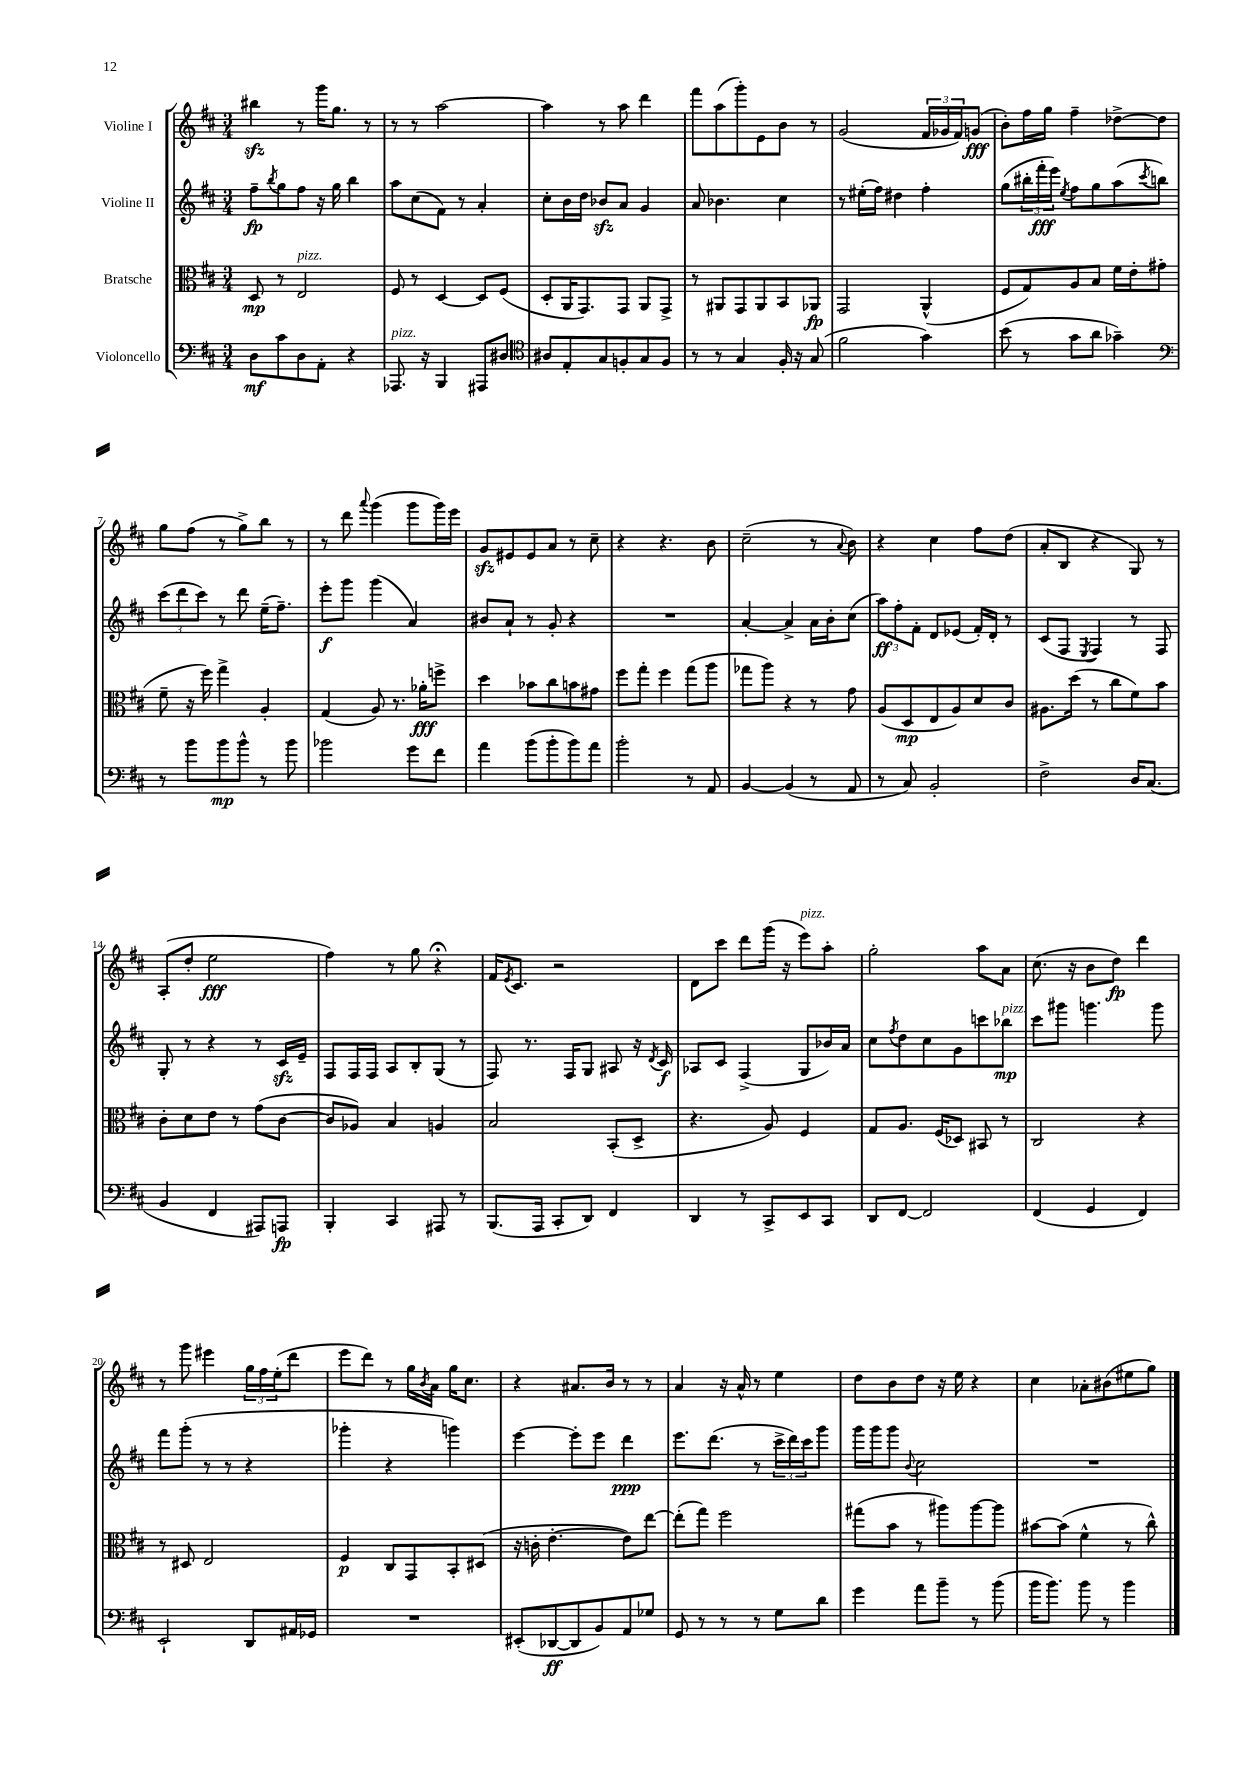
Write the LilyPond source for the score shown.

<<
\new StaffGroup <<
\new Staff = "s0" \with { instrumentName = "Violine I" } {
    \clef treble \key d \major \numericTimeSignature \time 3/4
    bis''4\sfz r8 g'''16 g''8. r8 |
    r8 r8 a''2~ |
    a''4 r8 a''8 d'''4 |
    fis'''8 a''8( g'''8-.) e'8 b'8 r8 |
    g'2( \tuplet 3/2 { fis'16 ges'16 fis'16) } g'8\fff( |
    b'8-.) fis''16 g''16 fis''4-- des''8~-> des''8 |
    g''8 fis''8( r8 g''8->) b''8 r8 |
    r8 d'''8 \appoggiatura { a'''8 } g'''4( g'''8 g'''16) e'''16 |
    g'8\sfz eis'8 eis'8 a'8 r8 cis''8-- |
    r4 r4. b'8 |
    cis''2--( r8 \appoggiatura { a'8 } b'8) |
    r4 cis''4 fis''8 d''8( |
    a'8-. b8 r4 g8) r8 |
    a8-.( d''8-. e''2\fff |
    fis''4) r8 g''8 r4\fermata |
    fis'16 \acciaccatura { e'8 } cis'8. r2 |
    d'8 cis'''8 d'''8 g'''16( r16 e'''8^\markup { \italic "pizz." }) a''8-. |
    g''2-. a''8 a'8 |
    cis''8.( r16 b'8 d''8\fp) d'''4 |
    r8 g'''8 eis'''4 \tuplet 3/2 { g''16 fis''16 e''16-.( } d'''8 |
    e'''8 d'''8) r8 g''16 \acciaccatura { b'8 } a'16 g''16 cis''8. |
    r4 ais'8. b'16 r8 r8 |
    a'4 r16 a'16-^ r8 e''4 |
    d''8 b'8 d''8 r16 e''16 r4 |
    cis''4 aes'8-. bis'8( eis''8 g''8) \bar "|." |
}
\new Staff = "s1" \with { instrumentName = "Violine II" } {
    \clef treble \key d \major \numericTimeSignature \time 3/4
    fis''8--\fp \acciaccatura { b''8 } g''8 fis''8 r16 g''16 b''4 |
    a''8 cis''8( fis'8) r8 a'4-. |
    cis''8-. b'16 d''16 bes'8\sfz a'8 g'4 |
    a'8 bes'4. cis''4 |
    r8 eis''16-.( fis''16) dis''4 fis''4-. |
    g''8( \tuplet 3/2 { bis''16-. fis'''16-.\fff e'''16) } \acciaccatura { e''8 } fis''8 g''8 a''8( \acciaccatura { cis'''8 } b''8) |
    \tuplet 3/2 { cis'''8( d'''8 cis'''8) } r8 d'''8 e''16--( fis''8.--) |
    e'''8-.\f g'''8 g'''4( a'4) |
    bis'8 a'8-! r8 g'8-. r4 |
    R2. |
    a'4~-. a'4-> a'16 b'16-. cis''8( |
    \tuplet 3/2 { a''8\ff) fis''8-. fis'8-. } d'8 ees'8( fis'16-.) d'16-. r8 |
    cis'8( fis8 \acciaccatura { e8 } fis4) r8 fis8 |
    g8-. r8 r4 r8 cis'16\sfz e'16-- |
    fis8 fis16 fis16 a8 b8-. g8( r8 |
    fis8) r8. fis16 g8 ais8 r16 \acciaccatura { d'8 } cis'16\f |
    aes8 cis'8 fis4->( g8 bes'16) a'16 |
    cis''8 \acciaccatura { fis''8 } d''8 cis''8 g'8 c'''8 bes''8\mp^\markup { \italic "pizz." } |
    cis'''8 gis'''8 g'''4. g'''8 |
    fis'''8 g'''8-.( r8 r8 r4 |
    ges'''4-. r4 g'''4) |
    e'''4~ e'''8-. e'''8 d'''4\ppp |
    e'''8. d'''8.( r8 \tuplet 3/2 { cis'''16-> d'''16) cis'''16 } g'''8 |
    g'''16 g'''16 g'''8 \appoggiatura { b'8 } cis''2 |
    R2. \bar "|." |
}
\new Staff = "s2" \with { instrumentName = "Bratsche" } {
    \clef alto \key d \major \numericTimeSignature \time 3/4
    d8\mp r8 e2^\markup { \italic "pizz." } |
    fis8 r8 d4~ d8 fis8( |
    d8-. a,16 g,8.) g,8 a,8 g,8-> |
    r8 ais,8 g,8 ais,8 b,8 aes,8\fp |
    g,2 a,4-^( |
    fis8 g8) a8 b8 fis'16 e'16-. gis'8( |
    fis'8-- r16 fis''16) g''4-> a4-. |
    g4( a8) r8. aes'16-.\fff f''8-> |
    d''4 bes'8 cis''8 b'8 gis'8 |
    fis''8 g''8-. fis''4 g''8( a''8 |
    ges''8 a''8) r4 r8 g'8 |
    a8( d8\mp e8 a8) d'8 cis'8 |
    ais8. d''16( r8 cis''8 fis'8) b'8 |
    cis'8-. d'8 e'8 r8 g'8( cis'8~ |
    cis'8 aes8) b4 a4 |
    b2 b,8-.( d8-> |
    r4. a8) fis4 |
    g8 a8. fis16( des8) bis,8 r8 |
    cis2 r4 |
    r8 dis8 e2 |
    fis4\p cis8 g,8 b,8-. dis8( |
    r16 c'16-. e'4.~-. e'8) e''8~ |
    e''8-.( g''8) fis''2 |
    gis''8( b'8 r8 ais''8) ais''8~ ais''8 |
    bis'8~ bis'8( fis'4-^ r8 cis''8-^) \bar "|." |
}
\new Staff = "s3" \with { instrumentName = "Violoncello" } {
    \clef bass \key d \major \numericTimeSignature \time 3/4
    d8\mf cis'8 d8 a,8-. r4 |
    aes,,8.^\markup { \italic "pizz." } r16 b,,4 ais,,8 dis8 |
    \clef tenor ais8 e8-. g8 f8-. g8 f8 |
    r8 r8 g4 fis16-. r16 g8( |
    fis'2 g'4) |
    b'8( r8 g'8 a'8 ges'4--) |
    \clef bass r8 b'8 b'8\mp b'8-^ r8 b'8 |
    bes'2 g'8 fis'8 |
    a'4 b'8( b'8-. b'8) a'8 |
    b'2-. r8 a,8 |
    b,4~ b,4( r8 a,8 |
    r8 cis8) b,2-. |
    fis2-> d16 cis8.( |
    b,4 fis,4 ais,,8) a,,8\fp |
    b,,4-. cis,4 ais,,8 r8 |
    b,,8.( a,,16 cis,8-. d,8) fis,4 |
    d,4 r8 cis,8-> e,8 cis,8 |
    d,8 fis,8~ fis,2 |
    fis,4( g,4 fis,4) |
    e,2-! d,8 ais,16 ges,16 |
    R2. |
    eis,8-.( des,8~\ff des,8 b,8) a,8 ges8 |
    g,8 r8 r8 r8 g8 d'8 |
    g'4 a'8 b'8-- r8 b'8( |
    b'16 b'8.) b'8 r8 b'4 \bar "|." |
}
>>
>>
